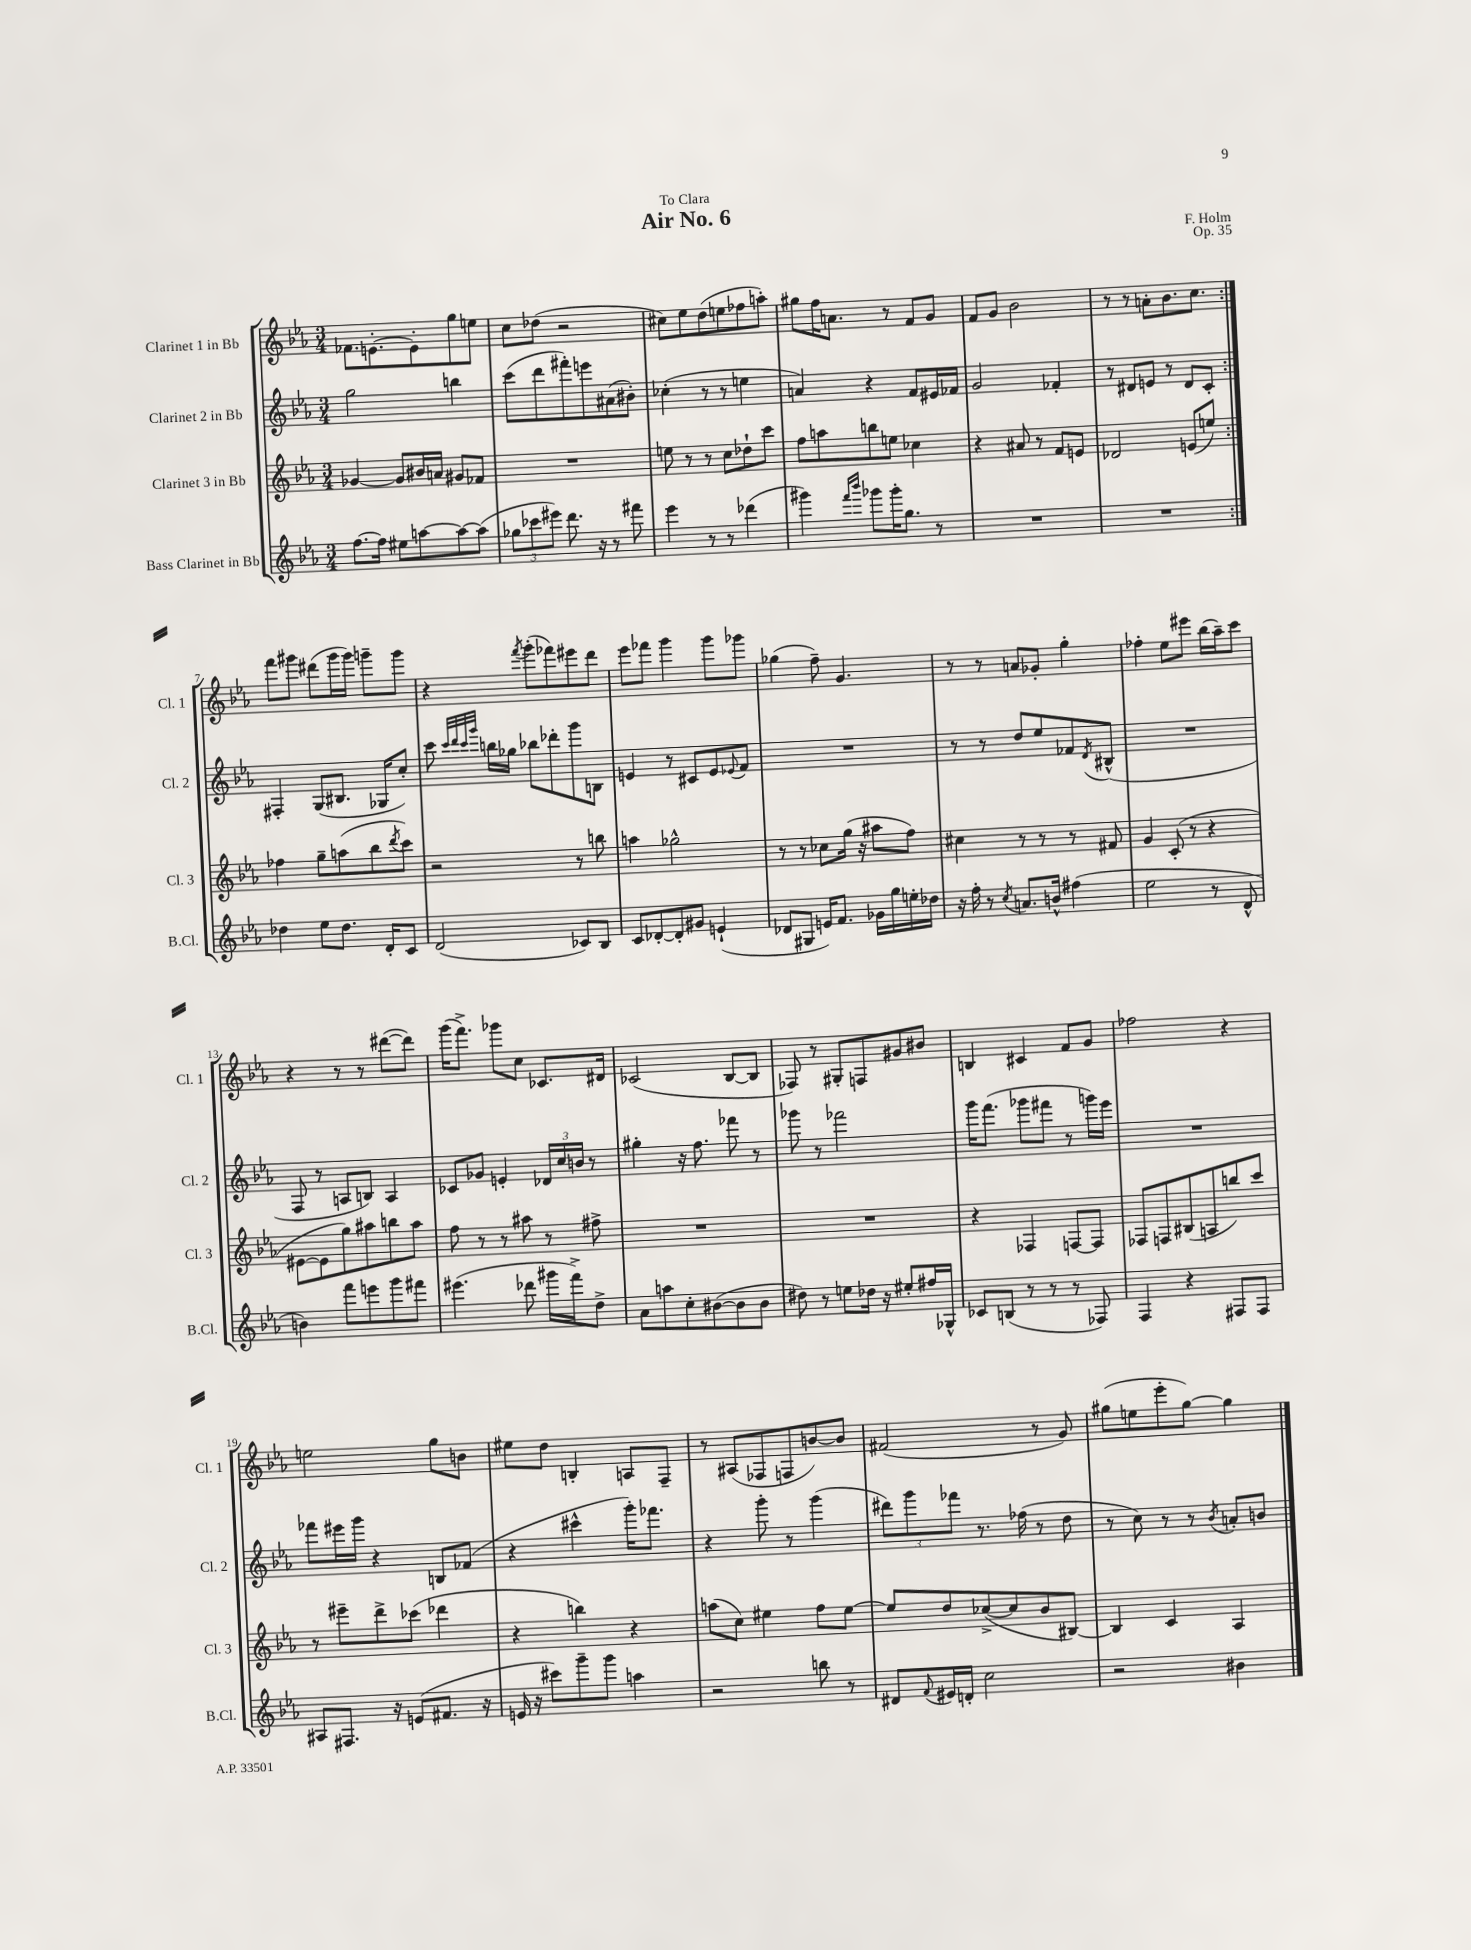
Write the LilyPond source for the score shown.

\header { title = "Air No. 6" composer = "F. Holm" dedication = "To Clara" opus = "Op. 35" }
<<
\new StaffGroup <<
\new Staff = "s0" \with { instrumentName = "Clarinet 1 in Bb" shortInstrumentName = "Cl. 1" } {
    \clef treble \key ees \major \numericTimeSignature \time 3/4
    \repeat volta 2 { fes'8. e'8.~-. e'8-. g''8 e''8 |
    c''8 des''8( r2 |
    cis''8) ees''8 d''8( e''8 fes''8 a''8-.) |
    gis''8 f''16 a'8. r8 f'8 g'8 |
    f'8 g'8 bes'2 |
    r8 r8 a'8-. bes'8. c''8. | }
    f'''8 gis'''8 dis'''8( gis'''16 gis'''16) g'''8-- g'''8 |
    r4 \acciaccatura { f'''8 } g'''8-.( fes'''8) eis'''8 d'''8 |
    ees'''8 fes'''8 g'''4 g'''8 ges'''8 |
    ges''4( f''8--) g'4. |
    r8 r8 a'8 ges'8-. g''4-. |
    fes''4-. ees''8 eis'''8 bes''16( aes''16--) c'''8 |
    r4 r8 r8 dis'''8~( dis'''8) |
    g'''16( f'''8.->) ges'''8 c''8 ces'8. dis'16 |
    ces'2( bes8~ bes8 |
    fes8) r8 gis8-. f8 gis'8 bis'8 |
    b4 cis'4 f'8 g'8 |
    fes''2 r4 |
    e''2 g''8 b'8 |
    eis''8 d''8 b4-. a8 f8-- |
    r8 ais8( fes8 f8 b'8~) b'8 |
    fis'2( r8 g'8) |
    gis''8( e''8 ees'''8-. gis''8~) gis''4 \bar "|." |
}
\new Staff = "s1" \with { instrumentName = "Clarinet 2 in Bb" shortInstrumentName = "Cl. 2" } {
    \clef treble \key ees \major \numericTimeSignature \time 3/4
    \repeat volta 2 { g''2 b''4 |
    c'''8( d'''8 fis'''8-.) e'''8 ais'8( bis'8-.) |
    ces''4-.( r8 r8 e''4 |
    a'4) r4 f'8 eis'16 fes'16 |
    g'2 fes'4-. |
    r8 dis'8 e'8 r8 dis'8 c'8-. | }
    fis4-. g8( bis8. ges16 c''8-.) |
    c'''8 \grace { c'''32 d'''32 c'''32 g'''32 } b''16 ges''16 bes''8 des'''8-. g'''8 b8 |
    e'4 r8 cis'8 e'8 \appoggiatura { ees'8 } f'8 |
    R2. |
    r8 r8 d''8 ees''8 fes'8 \acciaccatura { d'8 } bis8-^( |
    R2. |
    f8 r8 a8 b8) a4 |
    ces'8 ges'8 e'4-. \tuplet 3/2 { des'16 c''16 b'16 } r8 |
    gis''4-. r16 f''8. fes'''8 r8 |
    ges'''8 r8 fes'''2 |
    g'''16 f'''8.( ges'''8 fis'''8 r8 g'''16) ees'''16 |
    R2. |
    fes'''8 eis'''16 g'''16 r4 b8 fes'8( |
    r4 cis'''4-^ g'''16-.) fes'''8. |
    r4 g'''8-. r8 g'''4( |
    \tuplet 3/2 { dis'''8) g'''8 fes'''8 } r8. fes''16( r8 d''8 |
    r8 c''8) r8 r8 \acciaccatura { bes'8 } a'8-. b'8 \bar "|." |
}
\new Staff = "s2" \with { instrumentName = "Clarinet 3 in Bb" shortInstrumentName = "Cl. 3" } {
    \clef treble \key ees \major \numericTimeSignature \time 3/4
    \repeat volta 2 { ges'4~ ges'8 bis'16 a'16 gis'8 fes'8 |
    R2. |
    e''8 r8 r8 c''8 des''8-! c'''8 |
    f''8 a''8 b''8 e''8 ces''4 |
    r4 ais'8 r8 f'8 e'8 |
    des'2 e'8( e''8) | }
    fes''4 g''8-- a''8( bes''8 \acciaccatura { d'''8 } c'''8) |
    r2 r8 b''8 |
    a''4 ges''2-^ |
    r8 r8 ces''8 g''16( r16 ais''8 f''8) |
    cis''4 r8 r8 r8 fis'8 |
    g'4 c'8-.( r8 r4 |
    eis'8~ eis'8 g''8) ais''8 b''8 ais''8 |
    f''8 r8 r8 ais''8 r8 fis''8-> |
    R2. |
    R2. |
    r4 fes4 f8~ f8 |
    fes8 f8 bis8( a8 b''8) c'''8 |
    r8 eis'''8-- d'''8-> ces'''8( des'''4 |
    r4 b''4) r4 |
    a''8( c''8) eis''4 f''8 eis''8~ |
    eis''8 d''8 ces''8~->( ces''8 bes'8 bis8~) |
    bis4 c'4 aes4 \bar "|." |
}
\new Staff = "s3" \with { instrumentName = "Bass Clarinet in Bb" shortInstrumentName = "B.Cl." } {
    \clef treble \key ees \major \numericTimeSignature \time 3/4
    \repeat volta 2 { f''8.~ f''16 eis''8 a''8~ a''8~ a''8( |
    \tuplet 3/2 { ges''8 ces'''8 eis'''8) } d'''8. r16 r8 fis'''8 |
    ees'''4 r8 r8 des'''4( |
    gis'''4) \grace { f'''16 bes'''16 } ges'''8 ges'''16-. g''8. r8 |
    R2. |
    R2. | }
    des''4 ees''8 des''8. d'16-. c'8 |
    d'2( ces'8) bes8 |
    c'8 des'8~-. des'8-. gis'8 e'4-!( |
    des'8 gis8 e'16) f'8. ges'16 g''16 e''16-. des''16 |
    r16 f''16-. r8 \acciaccatura { c''8 } a'8. b'16-^ fis''4( |
    ees''2 r8 d'8-^ |
    b'4) f'''8 e'''8 g'''8 fis'''8 |
    eis'''4.( des'''8 gis'''16 f'''16->) d''8-> |
    aes'8 a''8 c''8-. bis'8~( bis'8 bis'8 |
    dis''8) r8 e''8 des''16 r16 eis''8-. fis''16 ges16-^ |
    ces'8 b8( r8 r8 r8 fes8) |
    f4 r4 fis8 fis8 |
    ais8 fis8. r16 e'8( fis'8. r16 |
    e'16 r16 cis'''8) g'''8-- g'''8 a''4 |
    r2 b''8 r8 |
    dis'8 \appoggiatura { f'8 } eis'16 d'16-. c''2 |
    r2 bis'4 \bar "|." |
}
>>
>>
